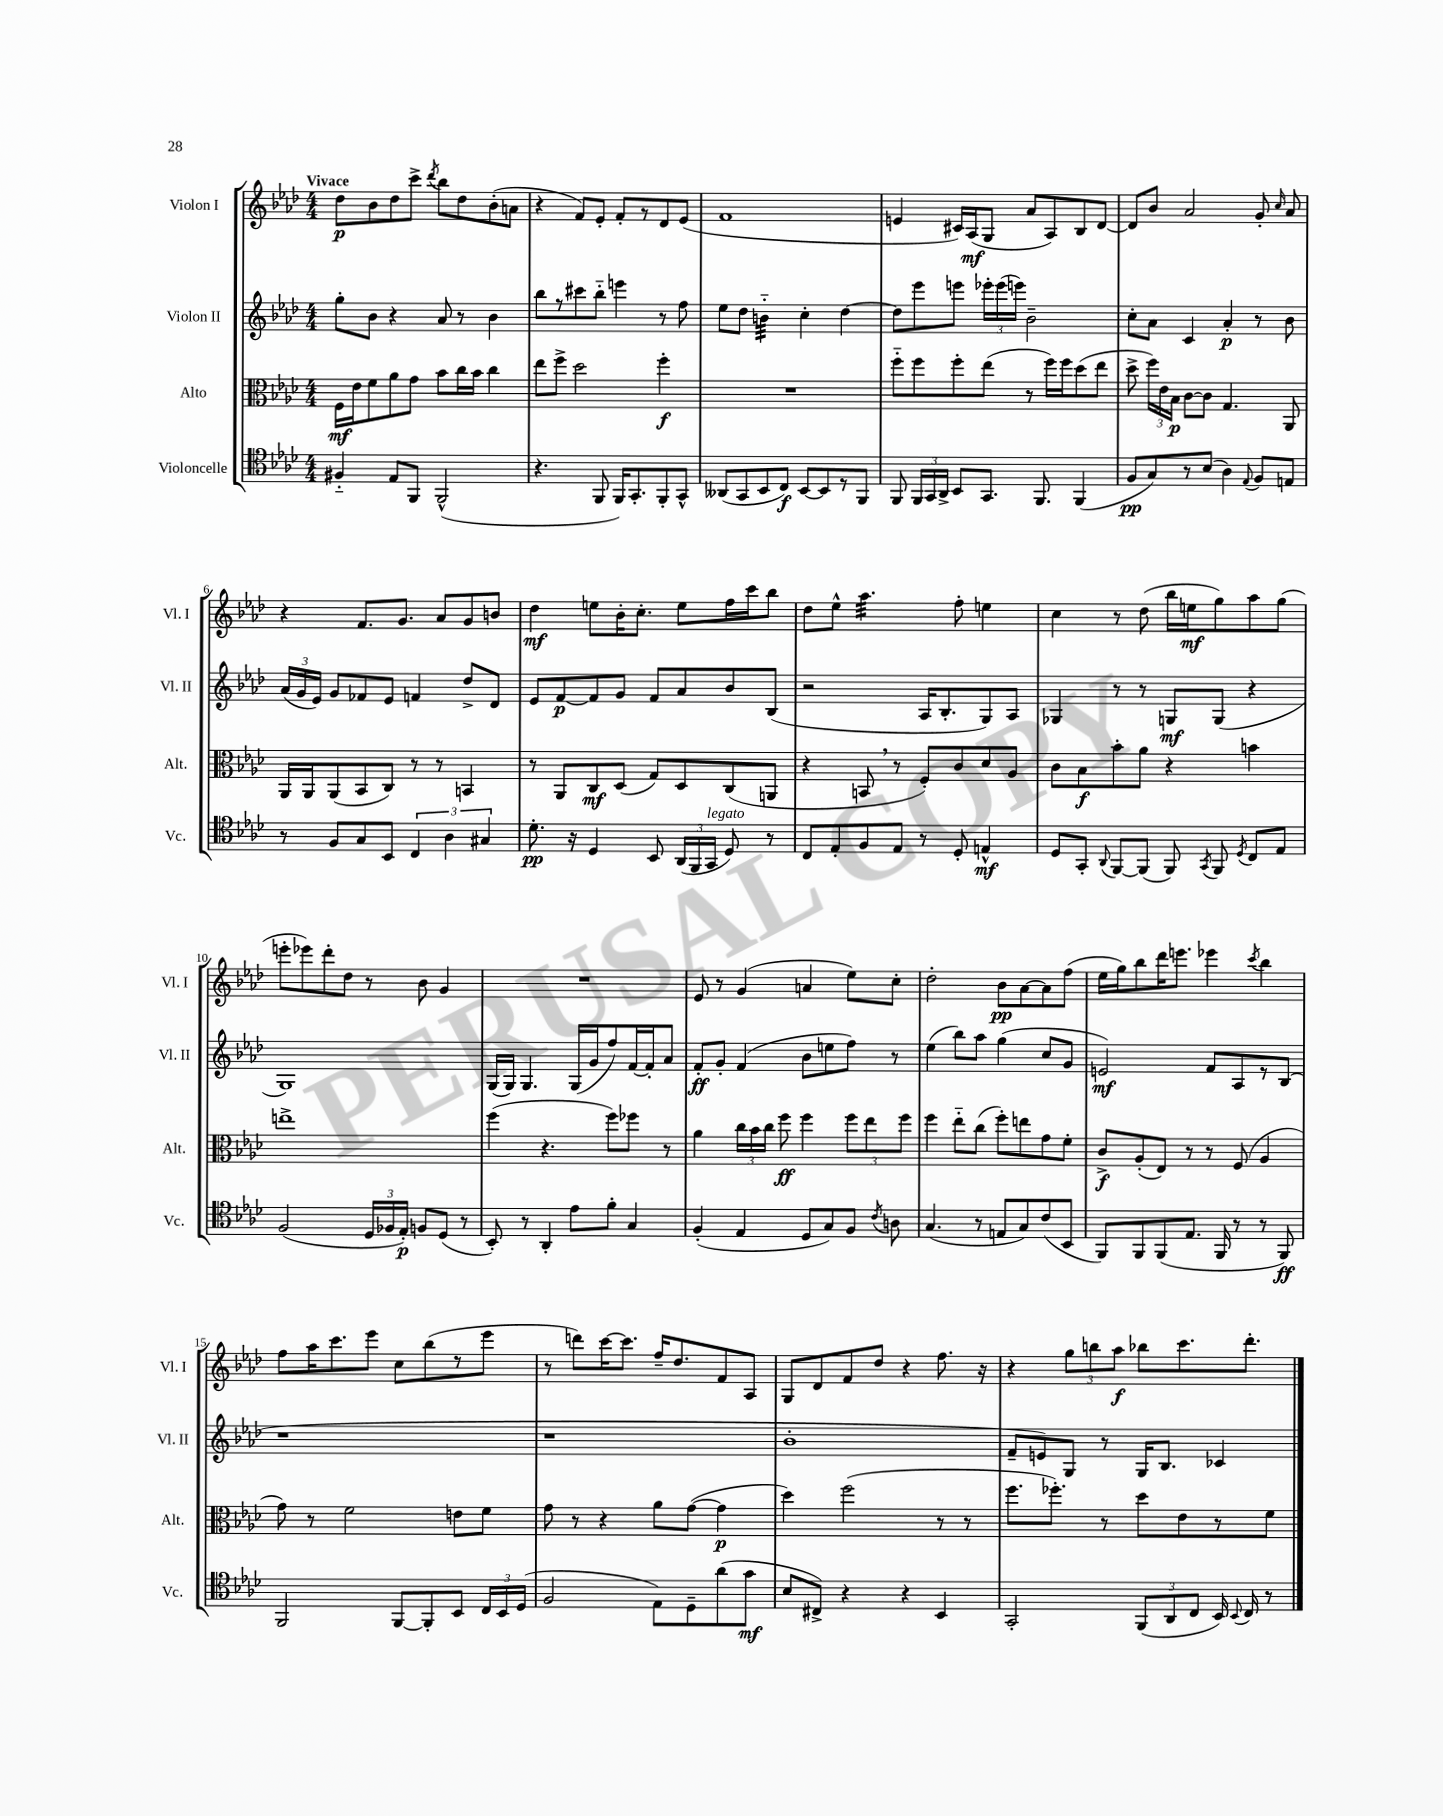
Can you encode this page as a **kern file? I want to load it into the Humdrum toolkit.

**kern	**kern	**kern	**kern
*staff4	*staff3	*staff2	*staff1
*clefC4	*clefC3	*clefG2	*clefG2
*k[b-e-a-d-]	*k[b-e-a-d-]	*k[b-e-a-d-]	*k[b-e-a-d-]
*M4/4	*M4/4	*M4/4	*M4/4
4F#'~	16F	8gg'	8dd-
.	16e-	.	.
.	8f	8b-	8b-
8E-	8a-	4r	8dd-
8FF	8g	.	8ccc^
.	.	.	8qddd-
(2FF^^	8b-	8a-	8bb-
.	16cc	8r	8dd-
.	16b-	.	.
.	4cc	4b-	(8b-'
.	.	.	8a
=	=	=	=
4.r	8ee-	8bb-	4r
.	8ff^	8r	.
.	2dd-	8ccc#	8f)
8FF	.	8bb-'~	8e-'
16FF)	.	4eee	8f'
8.GG'	.	.	.
.	.	.	8r
8FF'	4ff'	8r	8d-
8GG^^	.	8ff	(8e-
=	=	=	=
(8AA--	1r	8ee-	1f
8GG	.	8dd-	.
8BB-	.	4b'~	.
8C)	.	.	.
[8BB-	.	4cc'	.
8BB-]	.	.	.
8r	.	[4dd-	.
8FF	.	.	.
=	=	=	=
8FF	8ff'~	8dd-]	4e
24FF	8ff	8eee-	.
24GG	.	.	.
24AA-^	.	.	.
8BB-	8ff'	8eee	16c#)
.	.	.	(16A-
8.GG	(8ee-	24eee-'	8G
.	.	(24eee-	.
.	.	24eee)	.
.	8r	2b-~	8a-
8.FF	.	.	.
.	16ff)	.	8A-)
.	16ff	.	.
(4FF	(8dd-	.	8B-
.	8ee-	.	[8d-
=	=	=	=
8F	8dd-^	8cc'	8d-]
8G)	24ff)	8a-	8b-
.	24e-	.	.
.	24B-	.	.
8r	[8c	4c	2a-
(8B-	8c]	.	.
4A-)	4.G	4a-'	.
8qqE-	.	.	.
8F	.	8r	8g'
.	.	.	16qqcc
8E	8AA-	8b-	8a-
=	=	=	=
8r	16AA-	(24a-	4r
.	.	24g	.
.	16AA-	.	.
.	.	24e-)	.
8F	(8AA-	8g	.
8G	8BB-	8f-	8.f
8BB-	8C)	8e-	.
.	.	.	8.g
6C	8r	4f	.
.	8r	.	8a-
6A-	.	.	.
.	4BB	8dd-^	8g
6G#	.	.	.
.	.	8d-	8b
=	=	=	=
8.d-'	8r	8e-	4dd-
.	8AA-	[8f	.
16r	.	.	.
4D-	8C	8f]	8ee
.	(8D-	8g	16b-'
.	.	.	8.cc'
8BB-	8G)	8f	.
(24AA-	8D-	8a-	8ee
24FF	.	.	.
24GG	.	.	.
8D-)	(8C	8b-	16ff
.	.	.	16ccc
8r	8AA	(8B-	8bb-
=	=	=	=
8C	4r	2r	8dd-
8E-'	.	.	8ee-^^
8F	8BB	.	4.aa-
8E-	8r	.	.
8r	8F')	16A-	.
.	.	8.B-'	.
8D-'	8c	.	8ff'
4E^^	8d-	8G)	4ee
.	8A-	8A-	.
=	=	=	=
8D-	8c	4G-	4cc
8GG'	8B-	.	.
8qqAA-	.	.	.
[8FF	8b-'	8r	8r
(8FF]	8a-	8r	(8dd-
8FF)	4r	8G	16bb-
.	.	.	16ee
8qGG	.	.	.
8FF	.	(8G	8gg)
8qD-	.	.	.
8C	4b	4r	8aa-
8E-	.	.	(8gg
=	=	=	=
(2F	1ee^	1G)	8eee'
.	.	.	8eee-)
.	.	.	8ddd-'
.	.	.	8dd-
24D-	.	.	8r
24F-	.	.	.
24E-')	.	.	.
8F	.	.	8b-
(8D-	.	.	4g
8r	.	.	.
=	=	=	=
8BB-')	(4ff	(16G	1r
.	.	16G)	.
8r	.	4.G	.
4AA-'	4.r	.	.
8e-	.	(16G	.
.	.	16g	.
8f'	8ff)	8ff)	.
4G	8ff-	[16f	.
.	.	16f']	.
.	8r	8a-	.
=	=	=	=
(4F'	4a-	8f'	8e-
.	.	8g'	8r
4E-	24cc	(4f	(4g
.	24b-	.	.
.	24cc	.	.
.	8ff	.	.
8D-	4ff	8b-	4a
8G)	.	8ee	.
8F	12ff	8ff)	8ee-)
.	12ee-	.	.
8qc	.	.	.
8A	.	8r	8cc'
.	12ff	.	.
=	=	=	=
(4.G	4ff	(4ee-	2dd-'
.	8ee-'~	8bb-)	.
8r	(8cc	8aa-	.
8E	8ff')	(4gg	8b-
8G)	8ee	.	[8a-
(8c	8g	8cc	8a-]
8BB-	8f'	8g	(8ff
=	=	=	=
8FF)	8c^	2e)	16ee-
.	.	.	16gg)
8FF	(8A-'	.	8bb-
(8FF	8E-)	.	16ddd-
.	.	.	8.eee
8.E-	8r	.	.
.	8r	8f	4eee-
16FF	.	.	.
8r	(8F	8A-	.
.	.	.	8qccc
8r	4A-	8r	4bb-
8FF)	.	(8B-	.
=	=	=	=
2FF	8g)	1r	8ff
.	8r	.	16aa-
.	.	.	8.ccc
.	2f	.	.
.	.	.	8eee-
[8FF	.	.	8cc
8FF']	.	.	(8bb-
8BB-	8e	.	8r
24C	8f	.	8eee-
24BB-	.	.	.
(24D-	.	.	.
=	=	=	=
2F	8g	1r	8r
.	8r	.	8ddd)
.	4r	.	[16ccc
.	.	.	8.ccc]
8E-)	8a-	.	16ff~
.	.	.	8.dd-
8D-~	([8g	.	.
(8a-	4g]	.	8f
8g	.	.	8A-
=	=	=	=
8B-	4dd-)	1b-'	8G
8C#^)	.	.	8d-
4r	(2ff	.	8f
.	.	.	8dd-
4r	.	.	4r
4BB-	8r	.	8.ff
.	8r	.	.
.	.	.	16r
=	=	=	=
2GG'	8.ff	8f~	4r
.	.	8e)	.
.	8.ff-')	.	.
.	.	8G	12gg
.	.	.	12bb
.	8r	8r	.
.	.	.	12aa-
(12FF	8dd-	16G	8bb-
.	.	8.B-	.
12AA-	.	.	.
.	8e-	.	8.ccc
12C	.	.	.
16BB-)	8r	4c-	.
8qqBB-	.	.	.
16C	.	.	8.ddd-'
8r	8f	.	.
==	==	==	==
*-	*-	*-	*-
